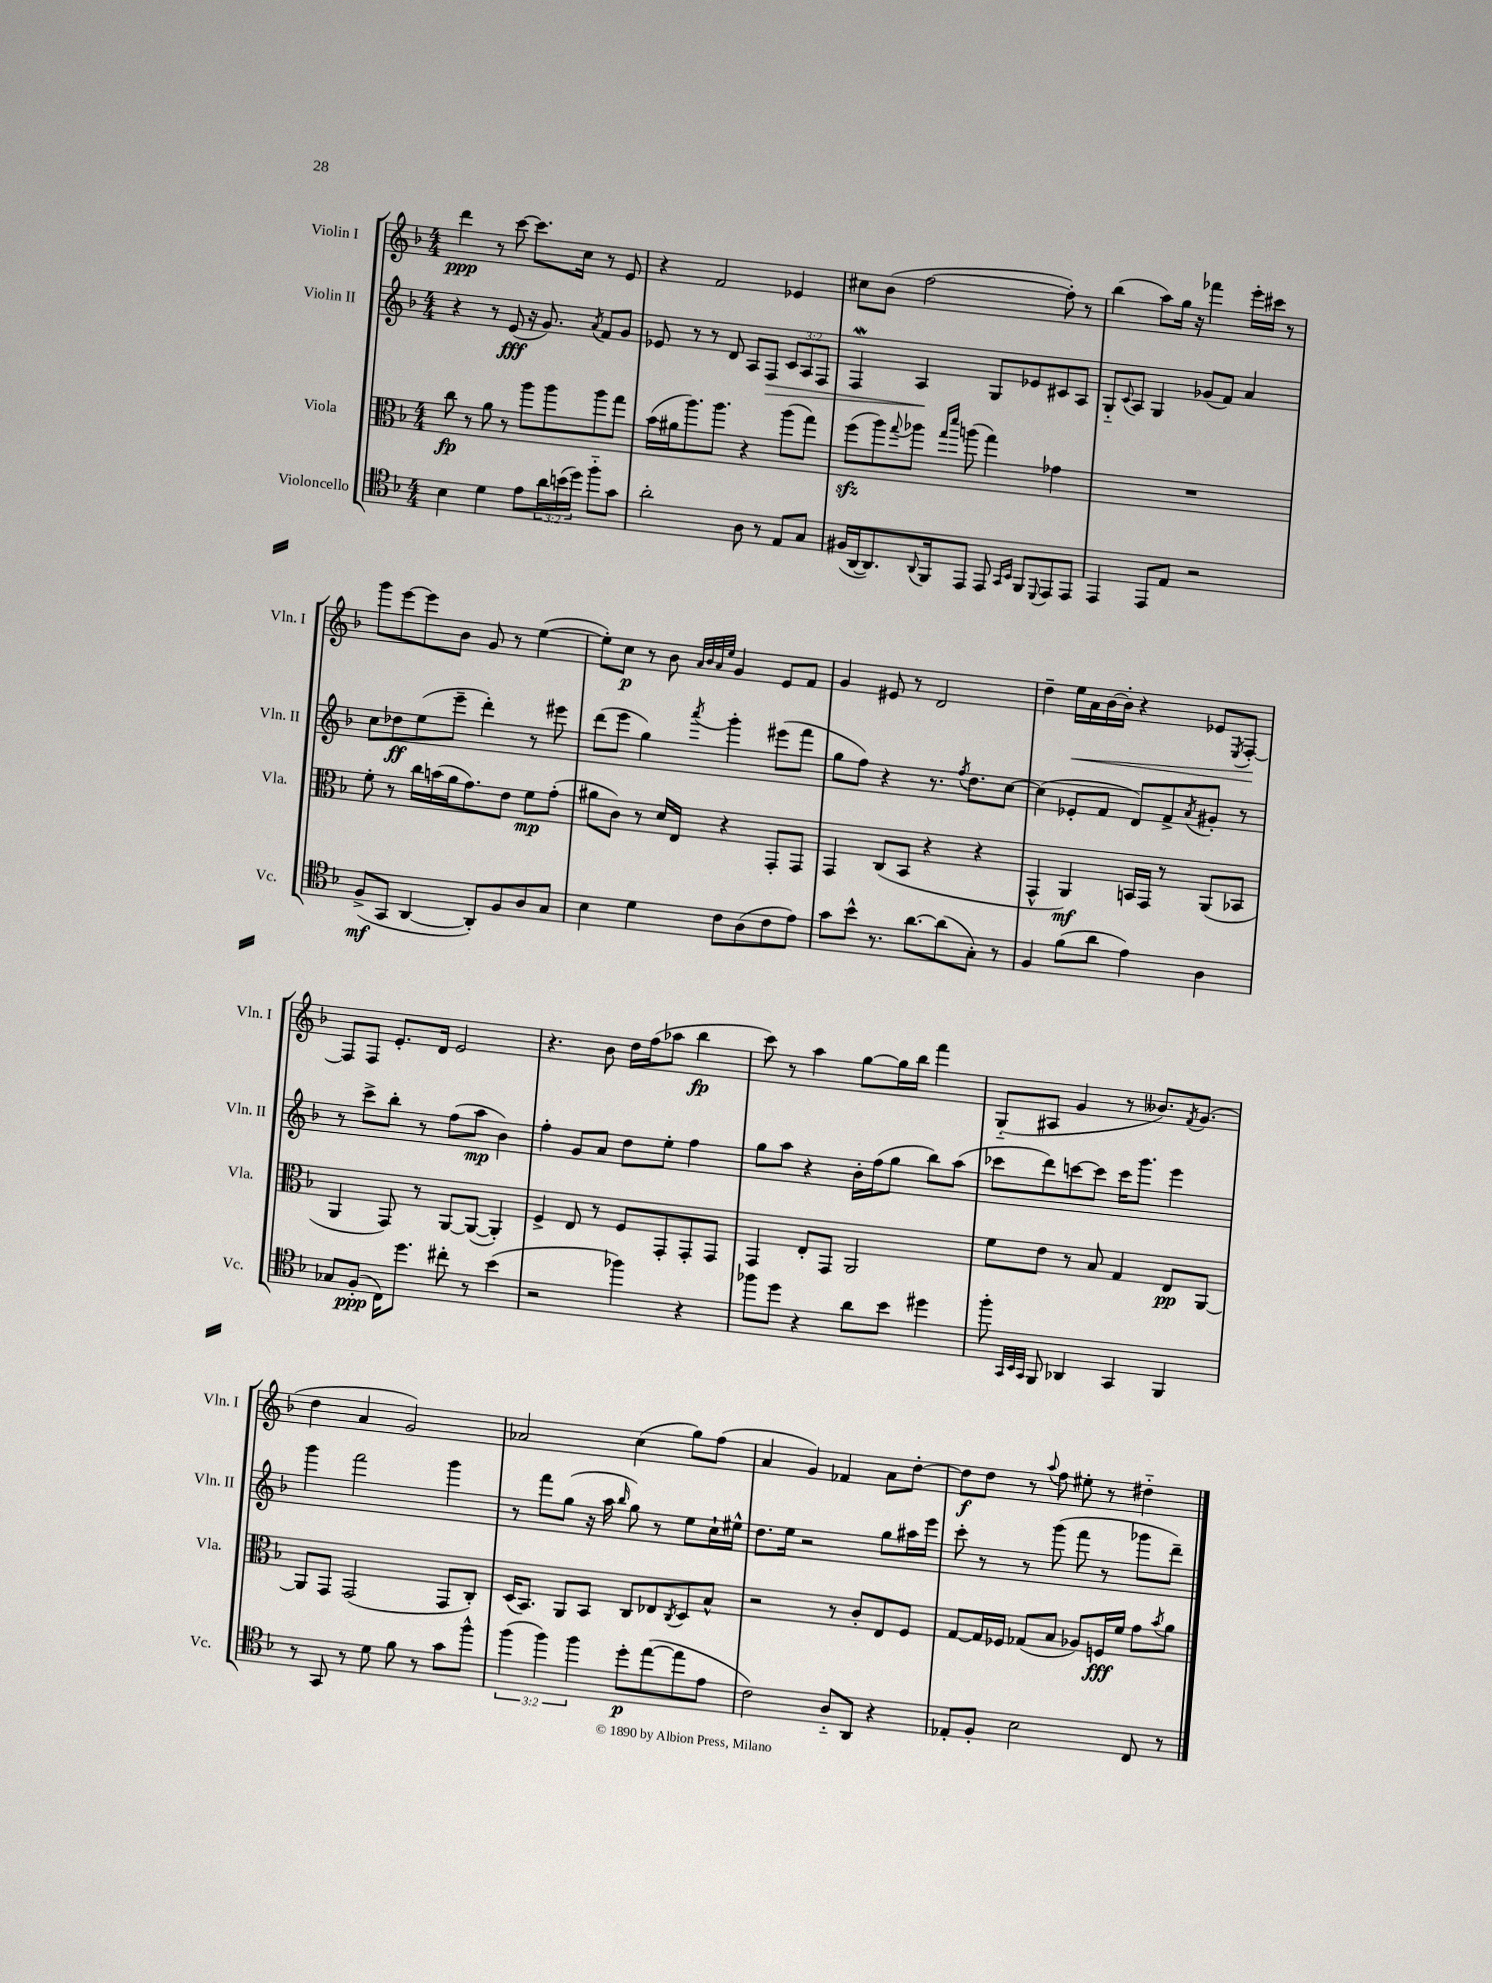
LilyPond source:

<<
\new StaffGroup <<
\new Staff = "s0" \with { instrumentName = "Violin I" shortInstrumentName = "Vln. I" } {
    \clef treble \key f \major \numericTimeSignature \time 4/4
    d'''4\ppp r8 c'''8~ c'''8. c''16 r8 e'8 |
    r4 f'2 ees'4 |
    cis''8 bes'8( f''2~ f''8-.) r8 |
    bes''4( a''8) g''16 r16 fes'''4 e'''16-. cis'''16 r8 |
    g'''8 e'''8~ e'''8 bes'8 g'8 r8 e''4~( |
    e''8-.) c''8\p r8 bes'8 \grace { a'32 bes'32 a'32 e''32 } g'4 e'8 f'8 |
    g'4 eis'8 r8 d'2 |
    d''4-- e''16\< a'16 bes'16~ bes'16-. r4 ees'8 \acciaccatura { e8 } f8~-.\! |
    f8 f8 e'8.-. d'16 e'2 |
    r4. bes'8 d''16 f''16( aes''8 bes''4\fp |
    c'''8) r8 a''4 g''8~ g''16 bes''16 f'''4 |
    g8-_( ais8 g'4 r8 beses'8.) \acciaccatura { f'8 } g'8.( |
    d''4 a'4 g'2) |
    aes'2 c''4( g''8) f''8( |
    a'4 g'4) fes'4 a'8 d''8~-. |
    d''8\f d''8 r8 \appoggiatura { a''8 } f''8 eis''8-. r8 dis''4-_ \bar "|." |
}
\new Staff = "s1" \with { instrumentName = "Violin II" shortInstrumentName = "Vln. II" } {
    \clef treble \key f \major \numericTimeSignature \time 4/4 \override Staff.TupletNumber.text = #tuplet-number::calc-fraction-text
    r4 r8 e'8\fff( r16 g'8.) \acciaccatura { a'8 } f'8 g'8 |
    ees'8 r8 r8 d'8 a8 f8\> \tuplet 3/2 { c'8 a8 f8 } |
    f4\mordent a4\! g8 ees'8 cis'8 a8 |
    g8-_ \appoggiatura { c'8 } a8 g4 ges'8( f'8) a'4 |
    c''8 des''8\ff e''8( e'''8-- d'''4-.) r8 eis'''8 |
    d'''8( e'''8 g''4) \acciaccatura { a'''8 } g'''4-. eis'''8( f'''8 |
    g''8 f''8) r4 r8. \acciaccatura { f''8 } d''8. c''8~ |
    c''4( ees'8-. f'8 d'8) f'8-> \acciaccatura { a'8 } gis'8-. r8 |
    r8 c'''8-> bes''8-. r8 f''8( a''8\mp bes'4) |
    f''4-. g'8 a'8 d''8 e''8-. f''4 |
    g''8 a''8 r4 bes'16-. f''16( g''8 bes''8) a''8( |
    ces'''8 d'''8) c'''8~ c'''8 c'''16 g'''8. e'''4 |
    g'''4 f'''2 g'''4 |
    r8 f'''8 g''8( r16 a''16 \grace { bes''16 } g''8) r8 e''8 c''16-! eis''16-^ |
    d''8. e''16 r2 g''8 ais''16 e'''16 |
    c'''8-. r8 r8 g'''8( f'''8 r8 ges'''8 d'''8--) \bar "|." |
}
\new Staff = "s2" \with { instrumentName = "Viola" shortInstrumentName = "Vla." } {
    \clef alto \key f \major \numericTimeSignature \time 4/4
    c''8\fp r8 a'8 r8 a''8 a''8 a''8 g''8 |
    bes'16( ais'16 a''8.) a''8. r4 a''8( g''8) |
    f''8\sfz( a''8) \appoggiatura { g''8 } aes''8 \grace { g''16 d'''16 } a''8( g''4) ges'4 |
    R1 |
    f'8-. r8 c''16 b'16( a'16 g'8.) e'8 f'8\mp g'8-.( |
    ais'8 c'8) r8 d'16 e16 r4 g,8-. g,8 |
    g,4 c8( bes,8 r4 r4 |
    g,4-^ a,4\mf) b,16 g,16 r8 a,8( bes,8 |
    a,4 g,8) r8 a,8~ a,8~( a,4-.) |
    f4-> e8 r8 f8 g,8-. g,8-. g,8 |
    g,4 e8-. g,8 a,2 |
    f'8 e'8 r8 bes8 g4 e8\pp a,8~ |
    a,8 g,8 g,2( g,8 c8-.) |
    d16( bes,8.) a,8 bes,8 c8 ees8 \acciaccatura { c8 } d8 bes8-^ |
    r2 r8 c'8-. e8 f8 |
    g8~ g16 fes16 ges8( bes8 aes8) f16\fff f'16 g'8 \acciaccatura { bes'8 } a'8 \bar "|." |
}
\new Staff = "s3" \with { instrumentName = "Violoncello" shortInstrumentName = "Vc." } {
    \clef tenor \key f \major \numericTimeSignature \time 4/4 \override Staff.TupletNumber.text = #tuplet-number::calc-fraction-text
    bes4 d'4 e'8 \tuplet 3/2 { a'16 b'16( d''16) } f''8-_ g'8 |
    a'2-. a8 r8 e8 g8 |
    fis16( a,16~ a,8.) \appoggiatura { a,8 } f,16 e,8 e,8 \grace { g,16 bes,16 } f,8 \appoggiatura { d,8 } e,8 e,8 |
    e,4 e,8 e8 r2 |
    f8->\mf( g,8 a,4~ a,8-.) f8 a8 g8 |
    bes4 d'4 c'8 a8( c'8 e'8) |
    g'8 bes'8-^ r8. a'8.~ a'8( g8-.) r8 |
    f4 f'8( a'8 e'4) a4 |
    ges8 f8-.\ppp( c16) d''8. cis''8-. r8 bes'4( |
    r2 fes''4) r4 |
    fes''8 d''8 r4 a'8 bes'8 dis''4 |
    f''8-. \grace { g,32 bes,32 g,32 } f,8 aes,4 g,4 f,4 |
    r8 g,8 r8 d'8 f'8 r8 g'8 f''8-^ |
    \tuplet 3/2 { f''4( f''4) f''4 } d''8-.\p e''8~( e''8 e'8 |
    c'2) a8-_ a,8 r4 |
    ees8-. f8-. bes2 c8 r8 \bar "|." |
}
>>
>>
\layout { \context { \Score \remove "Bar_number_engraver" } }
